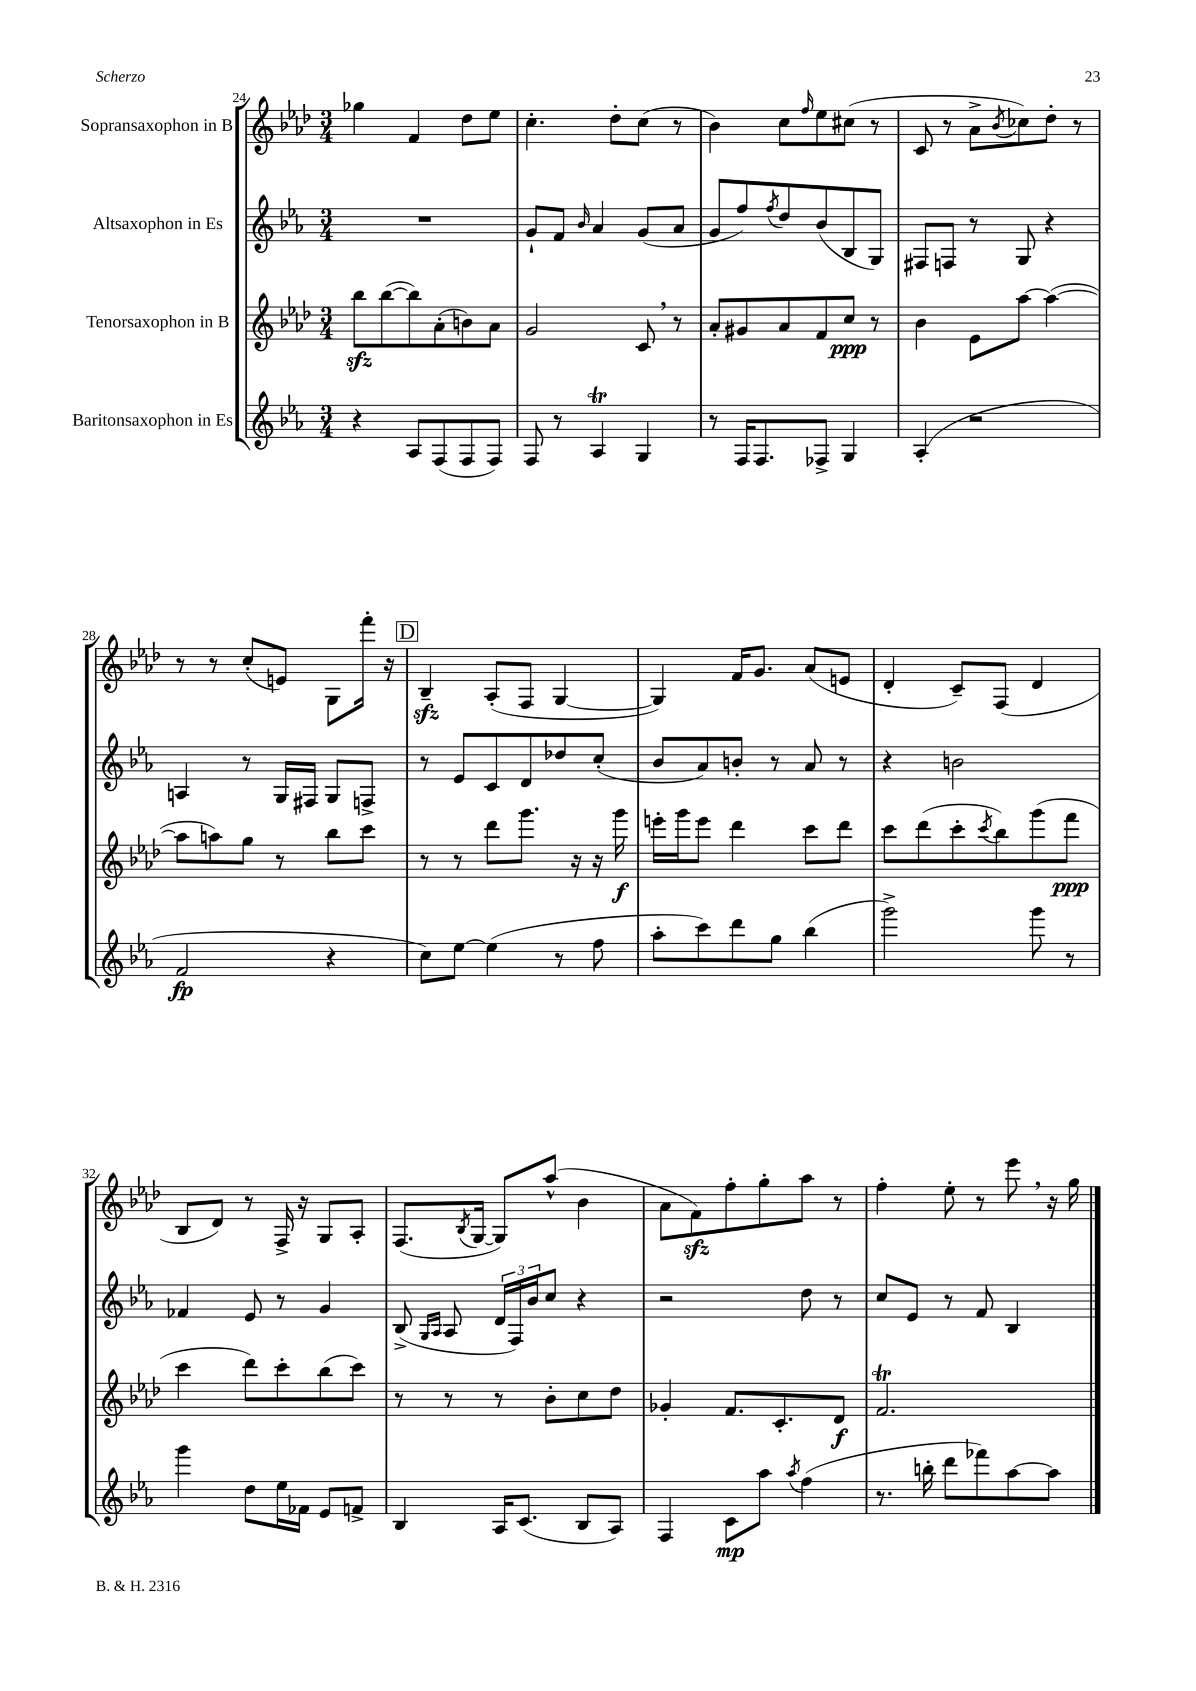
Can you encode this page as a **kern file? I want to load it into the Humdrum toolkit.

**kern	**kern	**kern	**kern
*staff4	*staff3	*staff2	*staff1
*clefG2	*clefG2	*clefG2	*clefG2
*k[b-e-a-]	*k[b-e-a-d-]	*k[b-e-a-]	*k[b-e-a-d-]
*M3/4	*M3/4	*M3/4	*M3/4
4r	8bb-	2.r	4gg-
.	([8bb-	.	.
8A-	8bb-])	.	4f
(8F	(8a-'	.	.
8F	8b)	.	8dd-
8F)	8a-	.	8ee-
=	=	=	=
8F	2g	8g`	4.cc'
8r	.	8f	.
.	.	16qqb-	.
4A-	.	4a-	.
.	.	.	8dd-'
4G	8c	(8g	(8cc
.	8r	8a-	8r
=	=	=	=
8r	8a-'	8g	4b-)
16F	8g#	8ff)	.
8.F	.	.	.
.	.	8qff	.
.	8a-	8dd	8cc
.	.	.	16qqff
8F-^	8f	(8b-	8ee-
4G	8cc	8B-	(8cc#
.	8r	8G)	8r
=	=	=	=
(4A-'	4b-	8F#	8c
.	.	8F	8r
2r	8e-	8r	8a-^
.	.	.	8qb-
.	[8aa-	8G	8cc-)
.	(4aa-_	4r	8dd-'
.	.	.	8r
=	=	=	=
2f	8aa-]	4A	8r
.	8aa)	.	8r
.	8gg	8r	(8cc'
.	8r	16G	8e)
.	.	16F#	.
4r	8bb-	8G	8G
.	8ccc	8F^	16fff'
.	.	.	16r
=	=	=	=
8cc)	8r	8r	4B-~
[8ee-	8r	8e-	.
(4ee-]	8ddd-	8c	(8A-'
.	8.ggg	8d	8F
8r	.	8dd-	[4G
.	16r	.	.
8ff	16r	(8cc'	.
.	16ggg	.	.
=	=	=	=
8aa-'	16eee'	8b-	4G])
.	16ggg	.	.
8ccc)	8eee	8a-)	.
8ddd	4ddd-	8b'	16f
.	.	.	8.g
8gg	.	8r	.
(4bb-	8ccc	8a-	(8a-
.	8ddd-	8r	8e
=	=	=	=
2ggg^)	8ccc	4r	4d-'
.	(8ddd-	.	.
.	8ccc'	2b	8c~)
.	8qccc	.	.
.	8bb-)	.	(8F
8ggg	(8ggg	.	4d-
8r	8fff	.	.
=	=	=	=
4ggg	4ccc	4f-	8B-
.	.	.	8d-)
8dd	8ddd-)	8e-	8r
16ee-	8ccc'	8r	16F^
16f-	.	.	16r
8e-	(8bb-	4g	8G
8f^	8ccc)	.	8A-'
=	=	=	=
4B-	8r	(8B-^	(8.F
.	.	16qqG	.
.	.	16qqA-	.
.	8r	8A-	.
.	.	.	8qB-
.	.	.	[16G
16A-	8r	24d	8G])
.	.	24F)	.
(8.c	.	.	.
.	.	24b-	.
.	8b-'	8cc	(8aa-^^
8B-	8cc	4r	4b-
8A-)	8dd-	.	.
=	=	=	=
4F	4g-'	2r	8a-
.	.	.	8f)
8c	8.f	.	8ff'
8aa-	.	.	8gg'
.	8.c'	.	.
8qaa-	.	.	.
(4ff	.	8dd	8aa-
.	8d-	8r	8r
=	=	=	=
8.r	2.f	8cc	4ff'
.	.	8e-	.
16bb'	.	.	.
8ddd	.	8r	8ee-'
8fff-)	.	8f	8r
[8aa-	.	4B-	8eee-
8aa-]	.	.	16r
.	.	.	16gg
==	==	==	==
*-	*-	*-	*-
